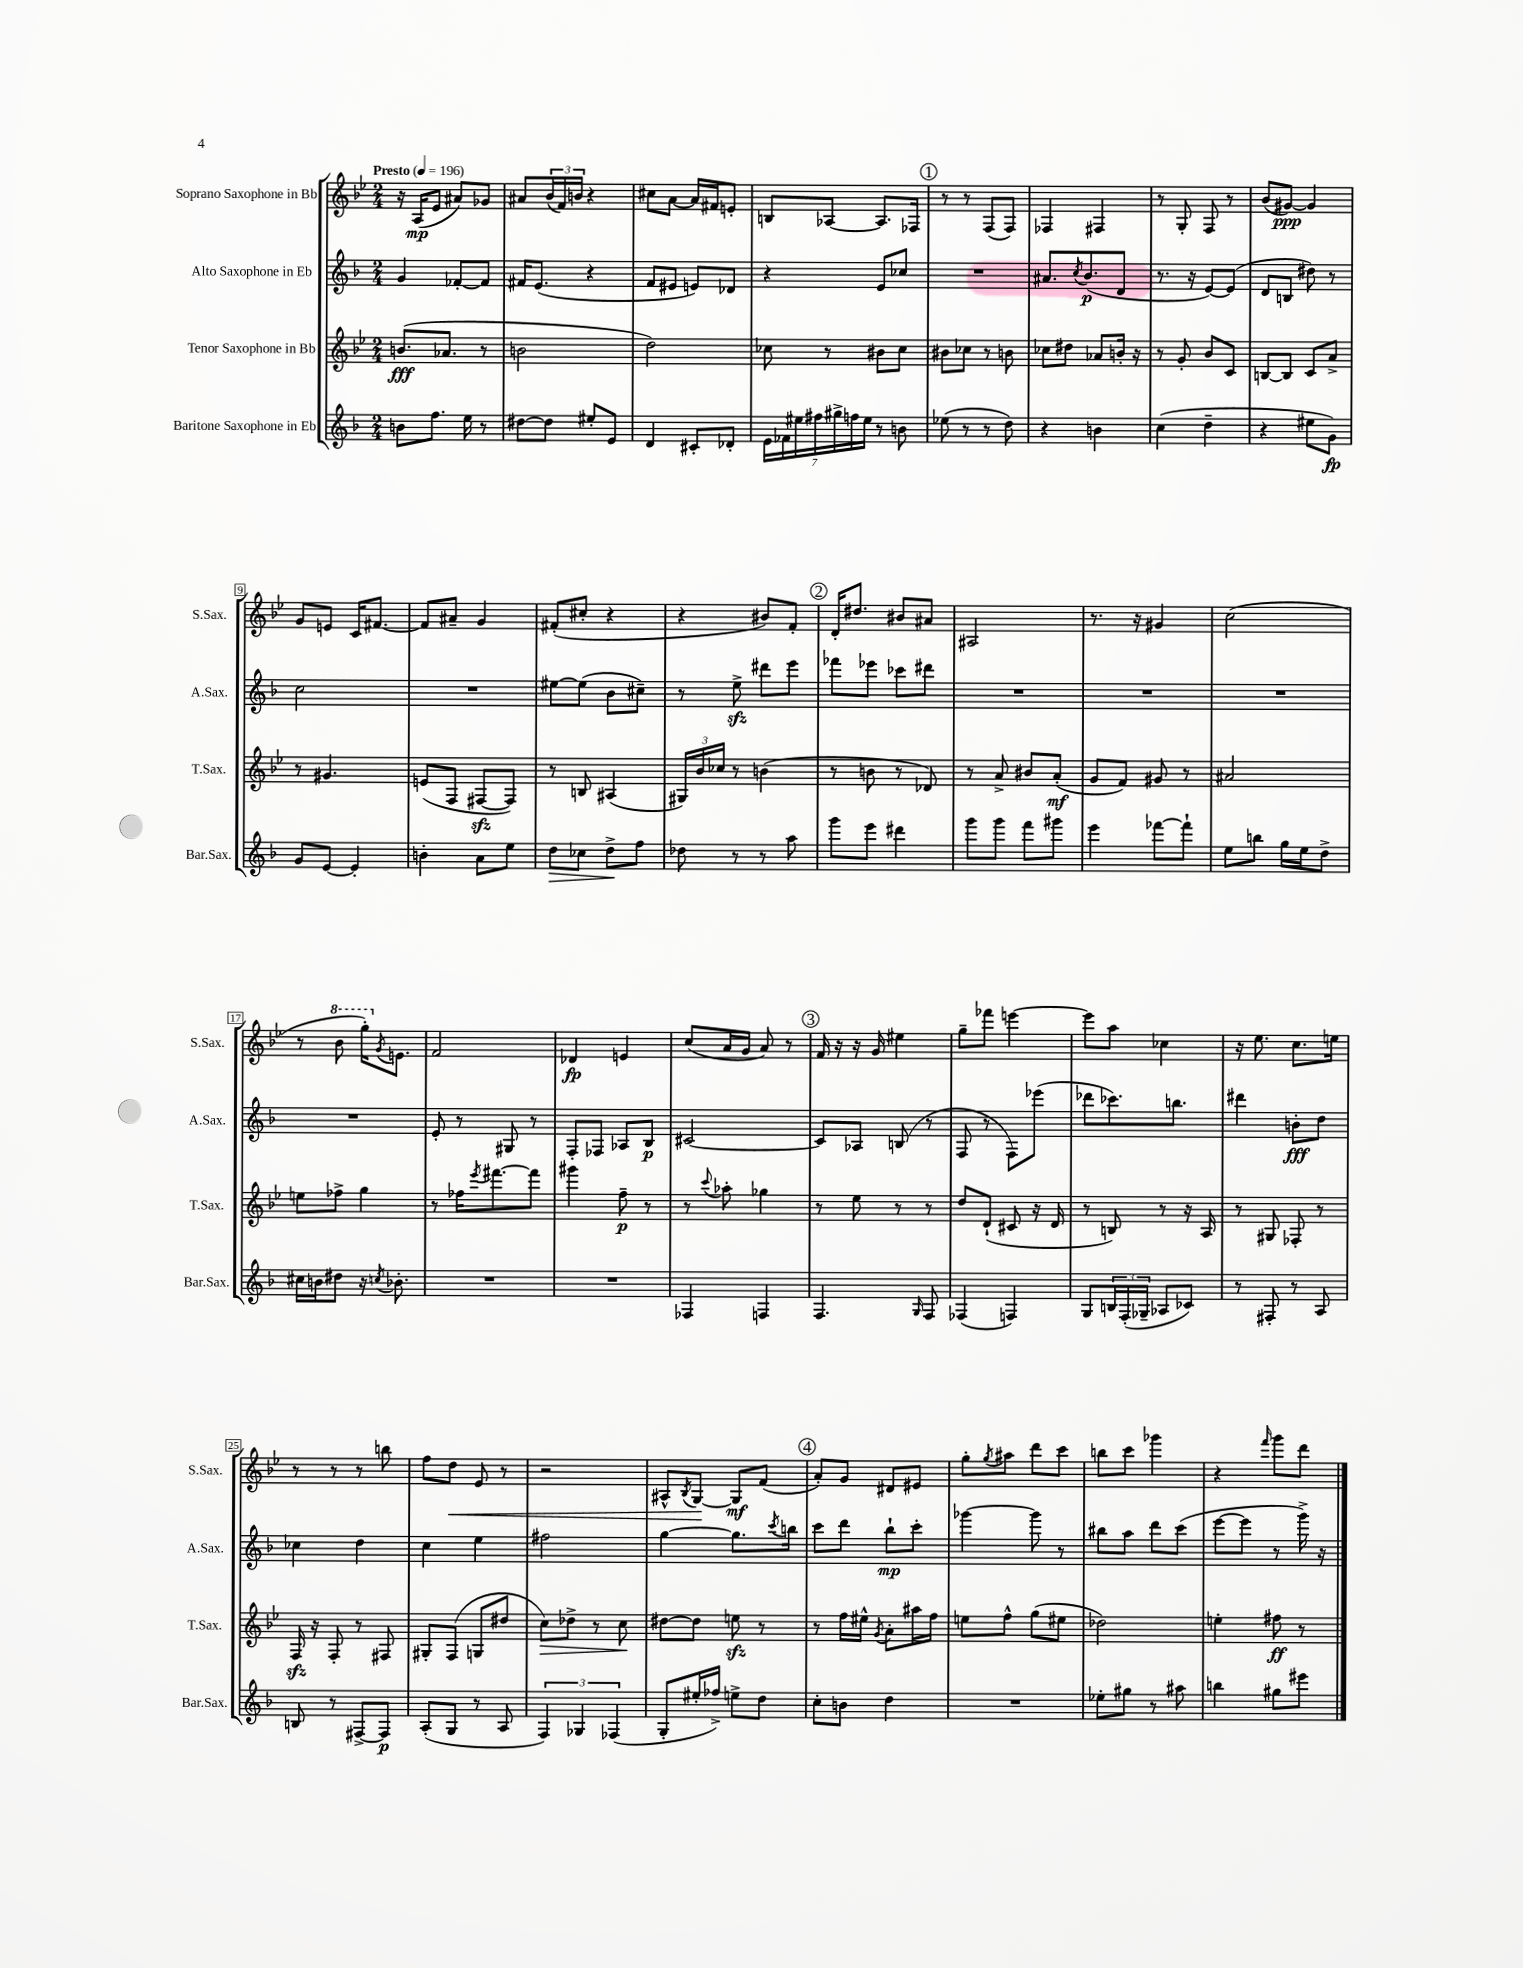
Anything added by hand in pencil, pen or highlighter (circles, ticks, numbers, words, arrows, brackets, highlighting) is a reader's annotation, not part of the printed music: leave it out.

**kern	**dynam	**kern	**dynam	**kern	**dynam	**kern	**dynam
*part4	*part4	*part3	*part3	*part2	*part2	*part1	*part1
*staff4	*staff4	*staff3	*staff3	*staff2	*staff2	*staff1	*staff1
*I"Baritone Saxophone in Eb	*	*I"Tenor Saxophone in Bb	*	*I"Alto Saxophone in Eb	*	*I"Soprano Saxophone in Bb	*
*I'Bar.Sax.	*	*I'T.Sax.	*	*I'A.Sax.	*	*I'S.Sax.	*
*clefG2	*	*clefG2	*	*clefG2	*	*clefG2	*
*k[b-]	*	*k[b-e-]	*	*k[b-]	*	*k[b-e-]	*
*M2/4	*	*M2/4	*	*M2/4	*	*M2/4	*
*MM196	*	*MM196	*	*MM196	*	*MM196	*
=1	=1	=1	=1	=1	=1	=1	=1
!	!	!	!	!	!	!LO:TX:a:B:t=Presto	!
8bn\L	.	(8.bn/L	fff	4g/	.	16r	.
.	.	.	.	.	.	(16A/KL	mp
8.ff\J	.	.	.	.	.	8e-/J	.
.	.	8.a-X/J	.	.	.	.	.
.	.	.	.	[8f-X'/L	.	8a#X/L)	.
16ee\	.	.	.	.	.	.	.
8r	.	8r	.	8f-/J]	.	8g-X/J	.
=2	=2	=2	=2	=2	=2	=2	=2
[8dd#X\L	.	2bn\	.	16f#X/KL	.	8a#X/L	.
.	.	.	.	(8.e/J	.	.	.
8dd#\J]	.	.	.	.	.	(24b-/L	.
.	.	.	.	.	.	24f/)	.
.	.	.	.	.	.	24bn/JJ	.
8ee#X'/L	.	.	.	4r	.	4r	.
8e/J	.	.	.	.	.	.	.
=3	=3	=3	=3	=3	=3	=3	=3
4d/	.	2dd\)	.	8f/L	.	8cc#X\L	.
.	.	.	.	8e#X/J	.	[8a\J	.
8c#X'/L	.	.	.	8en/L)	.	16a/LL]	.
.	.	.	.	.	.	16f#X/J	.
8d-X'/J	.	.	.	8d-X/J	.	8en'/J	.
=4	=4	=4	=4	=4	=4	=4	=4
28e\LL	.	8cc-X\	.	4r	.	8Bn/L	.
28f-X\	.	.	.	.	.	.	.
28ee#X\	.	.	.	.	.	.	.
28ff#X\	.	.	.	.	.	.	.
.	.	8r	.	.	.	[8A-X/J	.
28gg#X^\	.	.	.	.	.	.	.
28ffn\	.	.	.	.	.	.	.
28ee#\JJ	.	.	.	.	.	.	.
8r	.	8b#X\L	.	8e/L	.	8.A-/L]	.
8bn\	.	8cc-\J	.	8cc-X/J	.	.	.
.	.	.	.	.	.	16F-X/Jk	.
!!LO:REH:place=s1:t=1
=5	=5	=5	=5	=5	=5	=5	=5
(8ee-X\	.	8b#X\L	.	2r	.	8r	.
8r	.	8cc-X\J	.	.	.	8r	.
8r	.	8r	.	.	.	(8F/L	.
8dd\)	.	8bn\	.	.	.	8F/J)	.
=6	=6	=6	=6	=6	=6	=6	=6
4r	.	8cc-X\L	.	8.a#X/L	.	4F-X/	.
.	.	8dd#X\J	.	.	.	.	.
.	.	.	.	8qcc/	.	.	.
.	.	.	.	(8.b-/	p	.	.
4bn\	.	8a-X/L	.	.	.	4F#X/	.
.	.	16bn'/Jk	.	8d/J	.	.	.
.	.	16r	.	.	.	.	.
=7	=7	=7	=7	=7	=7	=7	=7
(4cc\	.	8r	.	8.r	.	8r	.
.	.	8g'/	.	.	.	8G'/	.
.	.	.	.	16r	.	.	.
4dd~\	.	8b-/L	.	[8e/L)	.	8F/	.
.	.	8c/J	.	(8e/J]	.	8r	.
=8	=8	=8	=8	=8	=8	=8	=8
4r	.	[8Bn/L	.	8d/L	.	(8b-/L	.
.	.	8B/J]	.	8Bn/J	.	[8g#X/J)	ppp
8ee#X\L	.	8c/L	.	8dd#X\)	.	4g#/]	.
8g\J)	fp	8a^/J	.	8r	.	.	.
!!LO:LB:g=z
=9	=9	=9	=9	=9	=9	=9	=9
8g/L	.	8r	.	2cc\	.	8g/L	.
[8e/J	.	4.g#X/	.	.	.	8en/J	.
4e'/]	.	.	.	.	.	16c/KL	.
.	.	.	.	.	.	[8.f#X/J	.
=10	=10	=10	=10	=10	=10	=10	=10
4bn'\	.	(8en/L	.	2r	.	8f#/L]	.
.	.	8F/J	.	.	.	8a#X~/J	.
8a\L	.	[8F#Xzz/L	.	.	.	4g/	.
8ee\J	.	8F#/J])	.	.	.	.	.
=11	=11	=11	=11	=11	=11	=11	=11
!	!LO:HP:b	!	!	!	!	!	!
8dd\L	>	8r	.	[8ee#X\L	.	(8f#X'/L	.
8cc-X\J	.	8Bn/	.	(8ee#\J]	.	8cc#X'/J	.
8dd^\L	.	(4A#X/	.	8b-\L	.	4r	.
8ff\J	]	.	.	8cc#X~\J)	.	.	.
=12	=12	=12	=12	=12	=12	=12	=12
8dd-X\	.	24G#X/LL)	.	8r	.	4r	.
.	.	24b-/	.	.	.	.	.
.	.	24cc-X/JJ	.	.	.	.	.
8r	.	8r	.	8eezz^\	.	.	.
8r	.	(4bn\	.	8ddd#X\L	.	8b#X/L)	.
8aa\	.	.	.	8eee\J	.	8f'/J	.
!!LO:REH:place=s1:t=2
=13	=13	=13	=13	=13	=13	=13	=13
8ggg\L	.	8r	.	8fff-X\L	.	16d'/KL	.
.	.	.	.	.	.	8.dd#X/J	.
8eee\J	.	8bn\	.	8eee-X\J	.	.	.
4ddd#X\	.	8r	.	8ccc-X\L	.	8b#X/L	.
.	.	8d-X/)	.	8ddd#X\J	.	8a#X/J	.
=14	=14	=14	=14	=14	=14	=14	=14
8ggg\L	.	8r	.	2r	.	2A#X/	.
8ggg\J	.	8a^/	.	.	.	.	.
8fff\L	.	8b#X/L	.	.	.	.	.
8ggg#X\J	.	(8a'/J	mf	.	.	.	.
=15	=15	=15	=15	=15	=15	=15	=15
4eee\	.	8g/L	.	2r	.	8.r	.
.	.	8f/J)	.	.	.	.	.
.	.	.	.	.	.	16r	.
[8fff-X\L	.	8g#X/	.	.	.	4g#X/	.
8fff-`\J]	.	8r	.	.	.	.	.
=16	=16	=16	=16	=16	=16	=16	=16
8ee\L	.	2a#X/	.	2r	.	(2cc\	.
8bbn\J	.	.	.	.	.	.	.
16gg\LL	.	.	.	.	.	.	.
16ee\J	.	.	.	.	.	.	.
8dd^\J	.	.	.	.	.	.	.
!!LO:LB:g=z
=17	=17	=17	=17	=17	=17	=17	=17
16cc#X\LL	.	8een\L	.	2r	.	8r	.
16bn\J	.	.	.	.	.	.	.
*	*	*	*	*	*	*8va	*
8dd#X\J	.	8ff-X^\J	.	.	.	8bb-\	.
16r	.	4gg\	.	.	.	16ggg'\KL)	.
*	*	*	*	*	*	*X8va	*
8qccn/	.	.	.	.	.	8qg/	.
8.b-X'\	.	.	.	.	.	8.en\J	.
=18	=18	=18	=18	=18	=18	=18	=18
2r	.	8r	.	8e'/	.	2f/	.
.	.	16ff-X\KL	.	8r	.	.	.
.	.	8qeee-/	.	.	.	.	.
.	.	[8.fff#X\	.	.	.	.	.
.	.	.	.	8G#X/	.	.	.
.	.	8fff#\J]	.	8r	.	.	.
=19	=19	=19	=19	=19	=19	=19	=19
2r	.	4ggg#X\	.	8F'/L	.	4d-X/	fp
.	.	.	.	8F-X/J	.	.	.
.	.	8ff~\	p	8A-X/L	.	4en/	.
.	.	8r	.	8B-/J	p	.	.
=20	=20	=20	=20	=20	=20	=20	=20
4F-X/	.	8r	.	[2c#X/	.	(8cc/L	.
.	.	8qqccc/	.	.	.	.	.
.	.	8aa-X'\	.	.	.	16a/L	.
.	.	.	.	.	.	16g/JJ	.
4Fn/	.	4gg-X\	.	.	.	8a/)	.
.	.	.	.	.	.	8r	.
!!LO:REH:place=s1:t=3
=21	=21	=21	=21	=21	=21	=21	=21
4.F/	.	8r	.	8c#/L]	.	16f/	.
.	.	.	.	.	.	16r	.
.	.	8ee-\	.	8A-X/J	.	16r	.
.	.	.	.	.	.	16g/	.
.	.	8r	.	(8Bn/	.	4ee#X\	.
16qqG/	.	.	.	.	.	.	.
8F/	.	8r	.	8r	.	.	.
=22	=22	=22	=22	=22	=22	=22	=22
(4F-X/	.	8dd/L	.	8F/	.	8gg~\L	.
.	.	(8d`/J	.	8r	.	8fff-X\J	.
4Fn/)	.	8c#X/	.	8F\L)	.	[4eeen\	.
.	.	16r	.	(8eee-X\J	.	.	.
.	.	16d/	.	.	.	.	.
=23	=23	=23	=23	=23	=23	=23	=23
8G/L	.	8r	.	8ddd-X\L	.	8eee\L]	.
24Bn/L	.	8Bn/)	.	8.ccc-X\)	.	8aa\J	.
(24F'/	.	.	.	.	.	.	.
24G-X~/JJ	.	.	.	.	.	.	.
8A-X/L	.	8r	.	.	.	4cc-X\	.
.	.	.	.	8.bbn\J	.	.	.
8c-X/J)	.	16r	.	.	.	.	.
.	.	16A/	.	.	.	.	.
=24	=24	=24	=24	=24	=24	=24	=24
8r	.	8r	.	4ddd#X\	.	16r	.
.	.	.	.	.	.	8.ee-\	.
8F#X'/	.	8G#X/	.	.	.	.	.
8r	.	8F-X'/	.	8bn'\L	fff	8.cc\L	.
8A/	.	8r	.	8dd\J	.	.	.
.	.	.	.	.	.	16een\Jk	.
!!LO:LB:g=z
=25	=25	=25	=25	=25	=25	=25	=25
8Bn/	.	16Fzz/	.	4cc-X\	.	8r	.
.	.	16r	.	.	.	.	.
8r	.	8F'/	.	.	.	8r	.
[8F#X^/L	.	8r	.	4dd\	.	8r	.
8F#/J]	p	8F#X/	.	.	.	8bbn\	.
=26	=26	=26	=26	=26	=26	=26	=26
(8A'/L	.	8G#X'/L	.	4cc\	.	8ff\L	.
!	!	!	!	!	!	!	!LO:HP:b
8G/J	.	(8F/J	.	.	.	8dd\J	<
8r	.	8Gn/L	.	4ee\	.	8e-/	.
8A/	.	8dd#X/J	.	.	.	8r	.
=27	=27	=27	=27	=27	=27	=27	=27
!	!	!	!LO:HP:b	!	!	!	!
6F/)	.	8cc\L)	>	2ff#X\	.	2r	.
.	.	8dd-X^\J	.	.	.	.	.
6G-X/	.	.	.	.	.	.	.
.	.	8r	.	.	.	.	.
(6F-X/	.	.	.	.	.	.	.
.	.	8cc\	.	.	.	.	.
.	.	.	]	.	.	.	.
=28	=28	=28	=28	=28	=28	=28	=28
8G'/L	.	[8dd#X\L	.	[4gg\	.	8A#X^^/L	.
.	.	.	.	.	.	8qB-/	.
16ee#X'/L	.	8dd#\J]	.	.	.	[8G/J	.
16ff-X^/JJ)	.	.	.	.	.	.	.
8een^\L	.	8eenzz\	.	8.gg\L]	.	8G/L]	[ mf
8dd\J	.	8r	.	.	.	(8f/J	.
.	.	.	.	8qccc/	.	.	.
.	.	.	.	16bbn\Jk	.	.	.
!!LO:REH:place=s1:t=4
=29	=29	=29	=29	=29	=29	=29	=29
8cc'\L	.	8r	.	8ccc\L	.	8a'/L)	.
8bn\J	.	16ff\LL	.	8ddd\J	.	8g/J	.
.	.	16ee#X^^\JJ	.	.	.	.	.
.	.	8qg/	.	.	.	.	.
4dd\	.	8a'\L	.	8bb-`\L	mp	8d#X/L	.
.	.	16aa#X\L	.	8ccc'\J	.	8e#X/J	.
.	.	16ff\JJ	.	.	.	.	.
=30	=30	=30	=30	=30	=30	=30	=30
2r	.	8een\L	.	[4ggg-X\	.	8gg'\L	.
.	.	.	.	.	.	8qgg/	.
.	.	8ff^^\J	.	.	.	8aa#X\J	.
.	.	(8gg\L	.	8ggg-\]	.	8ddd\L	.
.	.	8ee#X\J	.	8r	.	8ccc\J	.
=31	=31	=31	=31	=31	=31	=31	=31
8ee-X'\L	.	2dd-X\)	.	8bb#X\L	.	8bbn\L	.
8gg#X\J	.	.	.	8aa\J	.	8ccc\J	.
8r	.	.	.	8ddd\L	.	4ggg-X\	.
8aa#X\	.	.	.	(8ccc\J	.	.	.
=32	=32	=32	=32	=32	=32	=32	=32
4bbn\	.	4een'\	.	[8eee\L	.	4r	.
.	.	.	.	8eee\J]	.	.	.
.	.	.	.	.	.	16qqfff/	.
8gg#X\L	.	8ff#X\	ff	8r	.	8ggg\L	.
8eee#X\J	.	8r	.	16ggg^\)	.	8ddd\J	.
.	.	.	.	16r	.	.	.
==	==	==	==	==	==	==	==
*-	*-	*-	*-	*-	*-	*-	*-
